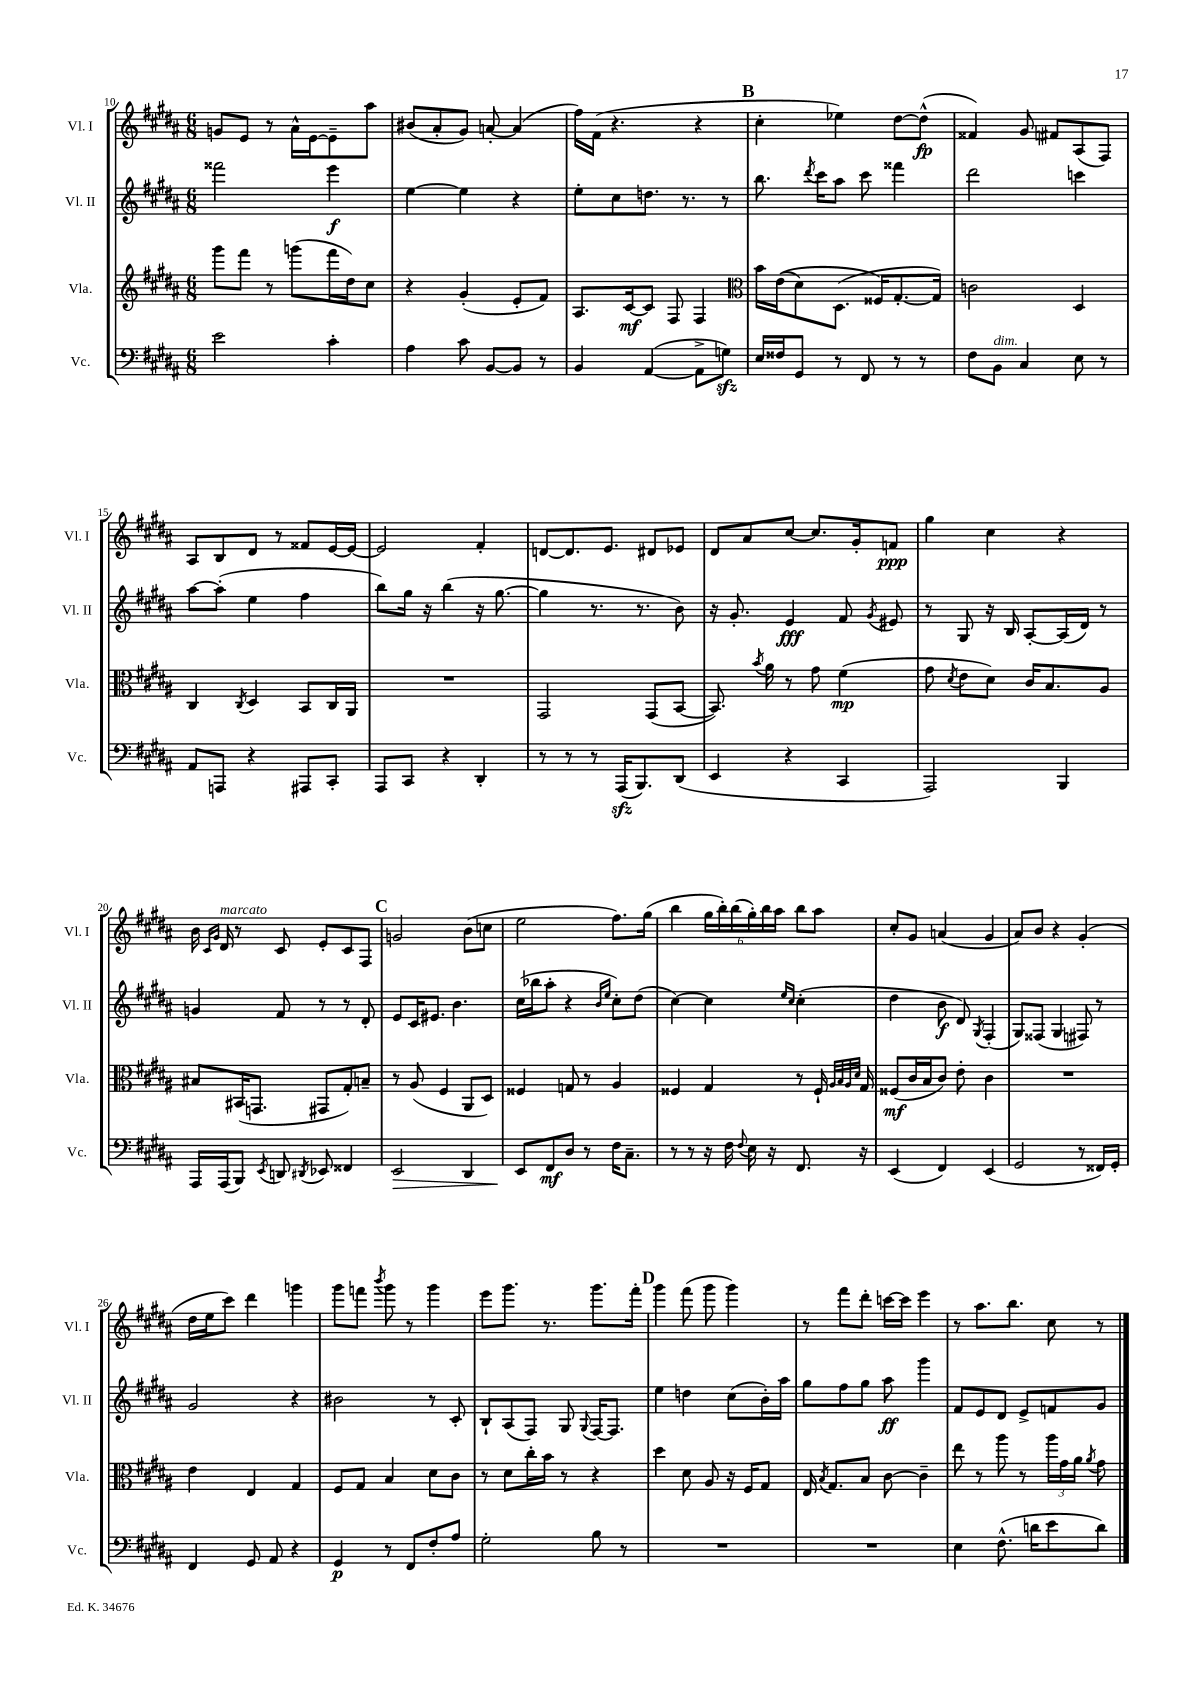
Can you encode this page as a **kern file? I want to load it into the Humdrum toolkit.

**kern	**dynam	**kern	**dynam	**kern	**dynam	**kern	**dynam
*part4	*part4	*part3	*part3	*part2	*part2	*part1	*part1
*staff4	*staff4	*staff3	*staff3	*staff2	*staff2	*staff1	*staff1
*I"Vc.	*	*I"Vla.	*	*I"Vl. II	*	*I"Vl. I	*
*I'Vc.	*	*I'Vla.	*	*I'Vl. II	*	*I'Vl. I	*
*clefF4	*	*clefG2	*	*clefG2	*	*clefG2	*
*k[f#c#g#d#a#]	*	*k[f#c#g#d#a#]	*	*k[f#c#g#d#a#]	*	*k[f#c#g#d#a#]	*
*M6/8	*	*M6/8	*	*M6/8	*	*M6/8	*
=10	=10	=10	=10	=10	=10	=10	=10
2e\	.	8ggg#\L	.	2fff##X\	.	8gn/L	.
.	.	8fff#\J	.	.	.	8e/J	.
.	.	8r	.	.	.	8r	.
.	.	(8gggn\L	.	.	.	16a#^^\LL	.
.	.	.	.	.	.	[16e\J	.
4c#'\	.	16fff#\L	.	4eee\	f	8e~\]	.
.	.	16dd#\J)	.	.	.	.	.
.	.	8cc#\J	.	.	.	8aa#\J	.
=11	=11	=11	=11	=11	=11	=11	=11
4A#\	.	4r	.	[4ee\	.	(8b#X/L	.
.	.	.	.	.	.	8a#'/	.
8c#\	.	(4g#'/	.	4ee\]	.	8g#/J)	.
[8BB/L	.	.	.	.	.	[8an'/	.
8BB/J]	.	8e'/L	.	4r	.	(4a/]	.
8r	.	8f#/J)	.	.	.	.	.
=12	=12	=12	=12	=12	=12	=12	=12
4BB/	.	8.A#/L	.	8ee'\L	.	16ff#\LL)	.
.	.	.	.	.	.	(16f#\JJ	.
.	.	.	.	8cc#\	.	4.r	.
.	.	[16c#/k	mf	.	.	.	.
([4AA#/	.	8c#/J]	.	8.ddn\J	.	.	.
.	.	8F#/	.	.	.	.	.
.	.	.	.	8.r	.	.	.
8AA#^\L]	.	4F#/	.	.	.	4r	.
8Gnzz\J)	.	.	.	8r	.	.	.
!!LO:REH:place=s1:t=B
=13	=13	=13	=13	=13	=13	=13	=13
*	*	*clefC3	*	*	*	*	*
16E/LL	.	16b\LL	.	8.bb\	.	4cc#'\	.
16F##X/J	.	((16e\J	.	.	.	.	.
8GG#/J	.	8d#\)	.	.	.	.	.
.	.	.	.	8qddd#/	.	.	.
.	.	.	.	16ccc#\KL	.	.	.
8r	.	(8.D#\J	.	8aa#\J	.	4ee-X\)	.
8FF#/	.	.	.	8ccc#\	.	.	.
.	.	16F##X/KL)	.	.	.	.	.
8r	.	[8.G#'/	.	4fff##X\	.	[8dd#\L	.
8r	.	.	.	.	.	(8dd#^^\J]	fp
.	.	16G#/Jk])	.	.	.	.	.
=14	=14	=14	=14	=14	=14	=14	=14
8F#\L	.	2cn\	.	2ddd#\	.	4f##X/)	.
!LO:TX:a:i:t=dim.	!	!	!	!	!	!	!
8BB\J	.	.	.	.	.	.	.
4C#/	.	.	.	.	.	8g#/	.
.	.	.	.	.	.	8f#X/L	.
8E\	.	4D#/	.	4cccn\	.	(8A#/	.
8r	.	.	.	.	.	8F#/J)	.
!!LO:LB:g=z
=15	=15	=15	=15	=15	=15	=15	=15
8AA#/L	.	4C#/	.	[8aa#\L	.	8A#/L	.
8AAAn/J	.	.	.	(8aa#'\J]	.	8B/	.
.	.	8qC#/	.	.	.	.	.
4r	.	4D#/	.	4ee\	.	8d#/J	.
.	.	.	.	.	.	8r	.
8AAA#X/L	.	8BB/L	.	4ff#\	.	8f##X/L	.
8CC#'/J	.	16C#/L	.	.	.	[16e/L	.
.	.	16AA#/JJ	.	.	.	16e/JJ_	.
=16	=16	=16	=16	=16	=16	=16	=16
8AAA#/L	.	2.r	.	8bb\L)	.	2e/]	.
8CC#/J	.	.	.	16gg#\Jk	.	.	.
.	.	.	.	16r	.	.	.
4r	.	.	.	(4bb\	.	.	.
4DD#'/	.	.	.	16r	.	4f#'/	.
.	.	.	.	[8.gg#\	.	.	.
=17	=17	=17	=17	=17	=17	=17	=17
8r	.	2GG#/	.	4gg#\]	.	[8dn/L	.
8r	.	.	.	.	.	8.d/]	.
8r	.	.	.	8.r	.	.	.
.	.	.	.	.	.	8.e/J	.
(16AAA#zz/KL	.	.	.	.	.	.	.
8.BBB/)	.	.	.	8.r	.	.	.
.	.	(8GG#/L	.	.	.	8d#X/L	.
(8DD#/J	.	[8BB/J	.	8b\)	.	8e-X/J	.
=18	=18	=18	=18	=18	=18	=18	=18
4EE/	.	8.BB/])	.	16r	.	8d#/L	.
.	.	.	.	8.g#'/	.	.	.
.	.	.	.	.	.	8a#/	.
.	.	8qb/	.	.	.	.	.
.	.	16a#\	.	.	.	.	.
4r	.	8r	.	4e/	fff	[8cc#/J	.
.	.	8g#\	.	.	.	8.cc#/L]	.
4CC#/	.	(4f#\	mp	8f#/	.	.	.
.	.	.	.	.	.	16g#'/k	.
.	.	.	.	8qg#/	.	.	.
.	.	.	.	8e#X/	.	8fn/J	ppp
=19	=19	=19	=19	=19	=19	=19	=19
2AAA#/)	.	8g#\	.	8r	.	4gg#\	.
.	.	8qd#/	.	.	.	.	.
.	.	8e\L	.	8G#/	.	.	.
.	.	8d#\J)	.	16r	.	4cc#\	.
.	.	.	.	16B/	.	.	.
.	.	16c#/KL	.	[8A#'/L	.	.	.
.	.	8.B/	.	.	.	.	.
4BBB/	.	.	.	(16A#/L]	.	4r	.
.	.	.	.	16d#/JJ)	.	.	.
.	.	8A#/J	.	8r	.	.	.
!!LO:LB:g=z
=20	=20	=20	=20	=20	=20	=20	=20
16AAA#/LL	.	8B#X/L	.	4gn/	.	16b\	.
.	.	.	.	.	.	16qqc#/LL	.
.	.	.	.	.	.	16qqg#/JJ	.
!	!	!	!	!	!	!LO:TX:a:i:t=marcato	!
(16AAA#/J	.	.	.	.	.	16d#/	.
8BBB/J)	.	(16BB#X/K	.	.	.	8r	.
.	.	8.GGn/J	.	.	.	.	.
8qEE/	.	.	.	.	.	.	.
8DDn/	.	.	.	8f#/	.	8c#/	.
8qDD#X/	.	.	.	.	.	.	.
8EE-X/	.	8GG#X/L	.	8r	.	8e'/L	.
4FF##X/	.	8G#'/)	.	8r	.	8c#/	.
.	.	8Bn~/J	.	8d#'/	.	8F#/J	.
!!LO:REH:place=s1:t=C
=21	=21	=21	=21	=21	=21	=21	=21
!	!LO:HP:b	!	!	!	!	!	!
2EE/	>	8r	.	8e/L	.	2gn/	.
.	.	(8A#/	.	16c#/K	.	.	.
.	.	.	.	8.e#X/J	.	.	.
.	.	4F#/	.	.	.	.	.
.	.	.	.	4.b\	.	.	.
4DD#/	.	8AA#/L	.	.	.	(8b\L	.
.	.	8D#/J)	.	.	.	8ccn\J	.
=22	=22	=22	=22	=22	=22	=22	=22
8EE/L	.	4F##X/	.	(16cc#\LL	.	2ee\	.
.	.	.	.	16bb-X\J	.	.	.
8FF#/	] mf	.	.	8aa#'\J	.	.	.
8D#/J	.	8Gn/	.	4r	.	.	.
8r	.	8r	.	.	.	.	.
.	.	.	.	16qqb/LL	.	.	.
.	.	.	.	16qqee/JJ	.	.	.
16F#\KL	.	4A#/	.	8cc#'\L)	.	8.ff#\L)	.
8.C#~\J	.	.	.	.	.	.	.
.	.	.	.	(8dd#\J	.	.	.
.	.	.	.	.	.	(16gg#\Jk	.
=23	=23	=23	=23	=23	=23	=23	=23
8r	.	4F##X/	.	[4cc#\)	.	4bb\	.
8r	.	.	.	.	.	.	.
16r	.	4G#/	.	4cc#\]	.	24gg#\LL	.
.	.	.	.	.	.	24bb'\)	.
16F#\	.	.	.	.	.	.	.
.	.	.	.	.	.	(24bb\	.
8qqF#/	.	.	.	.	.	.	.
16E\	.	.	.	.	.	24gg#'\)	.
.	.	.	.	.	.	24bb\	.
16r	.	.	.	.	.	.	.
.	.	.	.	.	.	24aa#\JJ	.
.	.	.	.	16qqee/LL	.	.	.
.	.	.	.	16qqcc#/JJ	.	.	.
8.FF#/	.	8r	.	(4cc#'\	.	8bb\L	.
.	.	16F##`/	.	.	.	8aa#\J	.
.	.	32qqA#/LLL	.	.	.	.	.
.	.	32qqB/	.	.	.	.	.
.	.	32qqA#/	.	.	.	.	.
.	.	32qqd#/JJJ	.	.	.	.	.
16r	.	16G#/	.	.	.	.	.
=24	=24	=24	=24	=24	=24	=24	=24
(4EE/	.	(8F##X/L	mf	4dd#\	.	8cc#'/L	.
.	.	16c#/L	.	.	.	8g#/J	.
.	.	16B/J	.	.	.	.	.
4FF#/)	.	8c#/J)	.	8b\	f	(4an/	.
.	.	8e'\	.	8d#/)	.	.	.
.	.	.	.	8qG#/	.	.	.
(4EE/	.	4c#\	.	(4F#'/	.	4g#/	.
=25	=25	=25	=25	=25	=25	=25	=25
2GG#/	.	2.r	.	8G#/L)	.	8a#/L)	.
.	.	.	.	(8F##X/J	.	8b/J	.
.	.	.	.	4G#/	.	4r	.
8r	.	.	.	8F#X/)	.	(4g#'/	.
16FF##X/LL)	.	.	.	8r	.	.	.
16GG#'/JJ	.	.	.	.	.	.	.
!!LO:LB:g=z
=26	=26	=26	=26	=26	=26	=26	=26
4FF#/	.	4e\	.	2g#/	.	16dd#\LL	.
.	.	.	.	.	.	16ee\J	.
.	.	.	.	.	.	8ccc#\J)	.
8GG#/	.	4E/	.	.	.	4ddd#\	.
8AA#/	.	.	.	.	.	.	.
4r	.	4G#/	.	4r	.	4gggn\	.
=27	=27	=27	=27	=27	=27	=27	=27
4GG#/	p	8F#/L	.	2b#X\	.	8ggg#\L	.
.	.	8G#/J	.	.	.	8fffn\J	.
.	.	.	.	.	.	8qbbb/	.
8r	.	4B/	.	.	.	8ggg#\	.
8FF#/L	.	.	.	.	.	8r	.
8F#'/	.	8d#\L	.	8r	.	4ggg#\	.
8A#/J	.	8c#\J	.	8c#'/	.	.	.
=28	=28	=28	=28	=28	=28	=28	=28
2G#'\	.	8r	.	8B`/L	.	8eee\L	.
.	.	8d#\L	.	(8A#/	.	8.ggg#\J	.
.	.	16cc#'\L	.	8F#/J)	.	.	.
.	.	16b\JJ	.	.	.	8.r	.
.	.	8r	.	8G#/	.	.	.
.	.	.	.	8qqG#/	.	.	.
8B\	.	4r	.	[16F#/KL	.	8.ggg#\L	.
.	.	.	.	8.F#/J]	.	.	.
8r	.	.	.	.	.	.	.
.	.	.	.	.	.	16fff#'\Jk	.
!!LO:REH:place=s1:t=D
=29	=29	=29	=29	=29	=29	=29	=29
2.r	.	4dd#\	.	4ee\	.	4ggg#\	.
.	.	8d#\	.	4ddn\	.	(8fff#\	.
.	.	8A#/	.	.	.	8ggg#\	.
.	.	16r	.	(8cc#\L	.	4ggg#\)	.
.	.	16F#/KL	.	.	.	.	.
.	.	8G#/J	.	16b'\L)	.	.	.
.	.	.	.	16aa#\JJ	.	.	.
=30	=30	=30	=30	=30	=30	=30	=30
2.r	.	16E/	.	8gg#\L	.	8r	.
.	.	8qB/	.	.	.	.	.
.	.	8.G#/L	.	.	.	.	.
.	.	.	.	8ff#\	.	8fff#\L	.
.	.	8B/J	.	8gg#\J	.	8ddd#'\J	.
.	.	[8c#\	.	8aa#\	ff	[16cccn\LL	.
.	.	.	.	.	.	16ccc\JJ]	.
.	.	4c#~\]	.	4ggg#\	.	4eee\	.
=31	=31	=31	=31	=31	=31	=31	=31
4E\	.	8ee\	.	8f#/L	.	8r	.
.	.	8r	.	8e/	.	8.aa#\L	.
(8.F#^^\	.	8aa#\	.	8d#/J	.	.	.
.	.	.	.	.	.	8.bb\J	.
.	.	8r	.	8e^/L	.	.	.
16dn\KL	.	.	.	.	.	.	.
8e\	.	24aa#\LL	.	8fn/	.	8cc#\	.
.	.	24g#\	.	.	.	.	.
.	.	24a#\JJ	.	.	.	.	.
.	.	8qa#/	.	.	.	.	.
8d\J)	.	8g#\	.	8g#/J	.	8r	.
==	==	==	==	==	==	==	==
*-	*-	*-	*-	*-	*-	*-	*-
